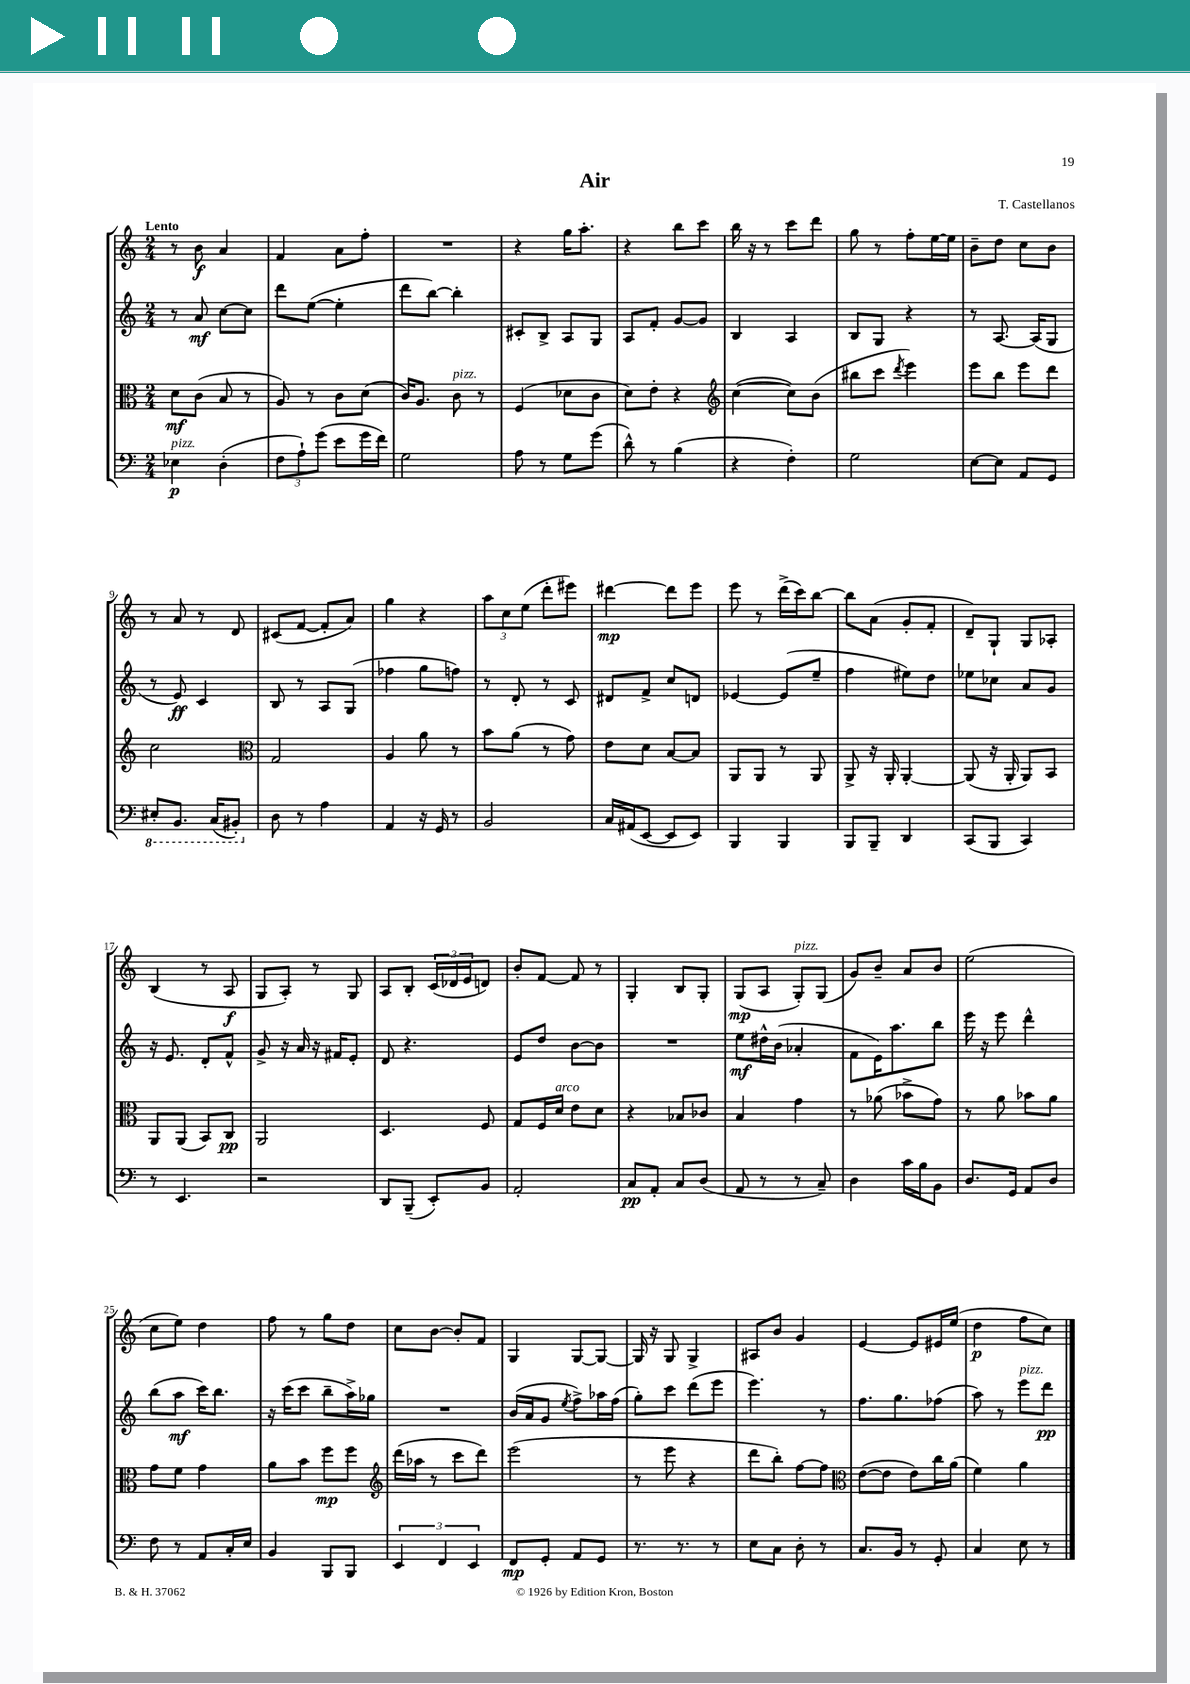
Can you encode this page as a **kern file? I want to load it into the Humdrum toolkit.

**kern	**kern	**kern	**kern
*staff4	*staff3	*staff2	*staff1
*clefF4	*clefC3	*clefG2	*clefG2
*k[]	*k[]	*k[]	*k[]
*M2/4	*M2/4	*M2/4	*M2/4
4E-\	8d\L	8r	8r
.	(8c\J	8a/	8b\
(4D'\	8B/	[8cc\L	4a/
.	8r	8cc\]J	.
=	=	=	=
12F\L	8A/)	8ddd\L	4f/
12A`\)	.	.	.
.	8r	([8ee\J	.
(12g\J	.	.	.
8e\L	8c\L	4ee'\]	8a\L
16g\L	(8d\J	.	8ff'\J
16f\JJ)	.	.	.
=	=	=	=
2G\	16c/LK)	8ddd\L	2r
.	8.A/J	.	.
.	.	[8bb\J)	.
.	8c\	4bb'\]	.
.	8r	.	.
=	=	=	=
8A\	(4F/	8c#'/L	4r
8r	.	8B^/J	.
8G\L	8d-\L	8A/L	16gg\LK
.	.	.	8.aa'\J
(8g\J	8c\J	8G/J	.
=	=	=	=
8d^^\)	8d\L)	8A/L	4r
8r	8e'\J	8f'/J	.
(4B\	4r	[8g/L	8bb\L
.	.	8g/]J	8ccc\J
=	=	=	=
*	*clefG2	*	*
4r	([4cc\	4B/	16bb\
.	.	.	16r
.	.	.	8r
4F'\)	8cc\]L)	4A/	8ccc\L
.	(8b\J	.	8ddd\J
=	=	=	=
2G\	8bb#\L	8B/L	8gg\
.	8ccc\J	8G/J	8r
.	8qddd/	.	.
.	4eee\)	4r	8ff'\L
.	.	.	[16ee\L
.	.	.	16ee\]JJ
=	=	=	=
[8E\L	8eee\L	8r	8b~\L
8E\]J	8bb\J	[8.A/	8dd\J
8AA/L	8eee\L	.	8cc\L
.	.	(16A/]LK	.
8GG/J	8ddd\J	8G/J	8b\J
=	=	=	=
8EE#'/L	2cc\	8r	8r
8.BBB/J	.	8e/)	8a/
.	.	4c/	8r
(16CC/LK	.	.	.
8BBB#'/J)	.	.	8d/
=	=	=	=
*	*clefC3	*	*
8D\	2G/	8B/	(8c#/L
8r	.	8r	[8f/J
4A\	.	8A/L	8f'/]L
.	.	(8G/J	8a/J)
=	=	=	=
4AA/	4A/	4ff-\	4gg\
16r	8a\	8gg\L	4r
16GG/	.	.	.
8r	8r	8ff\J)	.
=	=	=	=
2BB/	8b\L	8r	12aa\L
.	.	.	12cc\
.	(8a\J	8d'/	.
.	.	.	(12ee\J
.	8r	8r	8ddd'\L
.	8g\)	8c/	8eee#\J)
=	=	=	=
16C/LL	8e\L	8d#/L	[4ddd#\
(16AA#/J	.	.	.
[8EE/J	8d\J	8f^/J	.
8EE/]L	[8B/L	8cc/L	8ddd#\]L
8EE/J)	8B/]J	8d/J	8eee\J
=	=	=	=
4BBB/	8AA/L	[4e-/	8eee\
.	8AA/J	.	8r
4BBB/	8r	(8e-/]L	(16ddd^\LL
.	.	.	16ccc\J)
.	8AA/	8ee~/J	[8bb\J
=	=	=	=
8BBB/L	8AA^/	4ff\	8bb\]L
8BBB~/J	16r	.	(8a\J
.	16AA'/	.	.
4DD/	[4AA'/	8ee#\L)	8g'/L
.	.	8dd\J	8f'/J
=	=	=	=
(8CC/L	(8AA/]	8ee-\L	8d~/L)
8BBB/J	16r	8cc-\J	8G`/J
.	16AA'/	.	.
4CC/)	8AA/L)	8a/L	8G/L
.	8BB/J	8g/J	8A-'/J
=	=	=	=
8r	8AA/L	16r	(4B/
.	.	8.e/	.
4.EE/	(8AA/J	.	.
.	8BB/L)	8d'/L	8r
.	8C/J	8f^^/J	8A/
=	=	=	=
2r	2AA/	8g^/	8G/L
.	.	16r	8A'/J)
.	.	16a/	.
.	.	16r	8r
.	.	16f#/LK	.
.	.	8e'/J	8G/
=	=	=	=
8DD/L	4.D/	8d/	8A/L
(8BBB~/J	.	4.r	8B'/J
8EE'/L)	.	.	(24c/LL
.	.	.	24d-/
.	.	.	24e/J
8BB/J	8F/	.	8d/J)
=	=	=	=
2AA'/	8G/L	8e/L	8b'/L
.	16F/L	8dd/J	[8f/J
.	16d/JJ	.	.
.	8e\L	[8b\L	8f/]
.	8d\J	8b\]J	8r
=	=	=	=
8C/L	4r	2r	4G'/
8AA'/J	.	.	.
8C/L	8B-/L	.	8B/L
(8D/J	8c-/J	.	8G'/J
=	=	=	=
8AA/	4B/	8ee\L	(8G/L
8r	.	16dd#^^\L	8A/J
.	.	(16b\JJ	.
8r	4g\	4a-'/	8G'/L)
8C~/)	.	.	(8G/J
=	=	=	=
4D\	8r	8f\L	8g/L)
.	(8a-\	16e\K)	8b~/J
.	.	8.aa\	.
16c\LL	8b-^\L	.	8a/L
16B\J	.	.	.
8BB\J	8g\J)	8bb\J	8b/J
=	=	=	=
8.D/L	8r	16eee\	(2ee\
.	.	16r	.
.	8a\	8eee\	.
16GG/Jk	.	.	.
8AA/L	8b-\L	4ddd^^\	.
8D/J	8a\J	.	.
=	=	=	=
8F\	8g\L	(8bb\L	8cc\L
8r	8f\J	8aa\J	8ee\J)
8AA/L	4g\	16ccc\LK)	4dd\
.	.	8.bb\J	.
16C'/L	.	.	.
16E/JJ	.	.	.
=	=	=	=
4BB/	8a\L	16r	8ff\
.	.	(16ccc\LK	.
.	8b\J	8ccc\J	8r
8BBB/L	8ff\L	8bb~\L	8gg\L
8BBB/J	8ff\J	16aa^\L)	8dd\J
.	.	16gg-\JJ	.
=	=	=	=
*	*clefG2	*	*
6EE/	(16ddd\LL	2r	8cc\L
.	16aa-\JJ	.	.
.	8r	.	[8b\J
6FF/	.	.	.
.	8ccc\L	.	8b'/]L
6EE/	.	.	.
.	8ddd\J)	.	8f/J
=	=	=	=
8FF/L	(2eee\	(16b/LL	4G/
.	.	16a/J	.
8GG'/J	.	8g/J	.
.	.	8qee/	.
8AA/L	.	8ff^\L)	[8G/L
8GG/J	.	16aa-\L	8G/_J
.	.	(16ff\JJ	.
=	=	=	=
8.r	8r	8gg'\L)	16G/]
.	.	.	16r
.	8eee\	8ccc\J	8G/
8.r	.	.	.
.	4r	(8ddd\L	4G^/
8r	.	8eee\J	.
=	=	=	=
8E\L	8ddd\L	4.eee\)	8A#/L
8C\J	8bb'\J)	.	8b/J
8D'\	[8ff\L	.	4g/
8r	8ff\]J	8r	.
=	=	=	=
*	*clefC3	*	*
8.C/L	([8e\L	8.ff\L	[4e/
.	8e\]J	.	.
16BB/Jk	.	8.gg\	.
8r	8e\L)	.	8e/]L
8GG'/	16cc\L	(8ff-\J	16e#/L
.	(16a\JJ	.	(16ee/JJ
=	=	=	=
4C/	4f\)	8aa\)	4dd\
.	.	8r	.
8E\	4a\	8eee\L	8ff\L
8r	.	8ddd\J	8cc\J)
==	==	==	==
*-	*-	*-	*-
